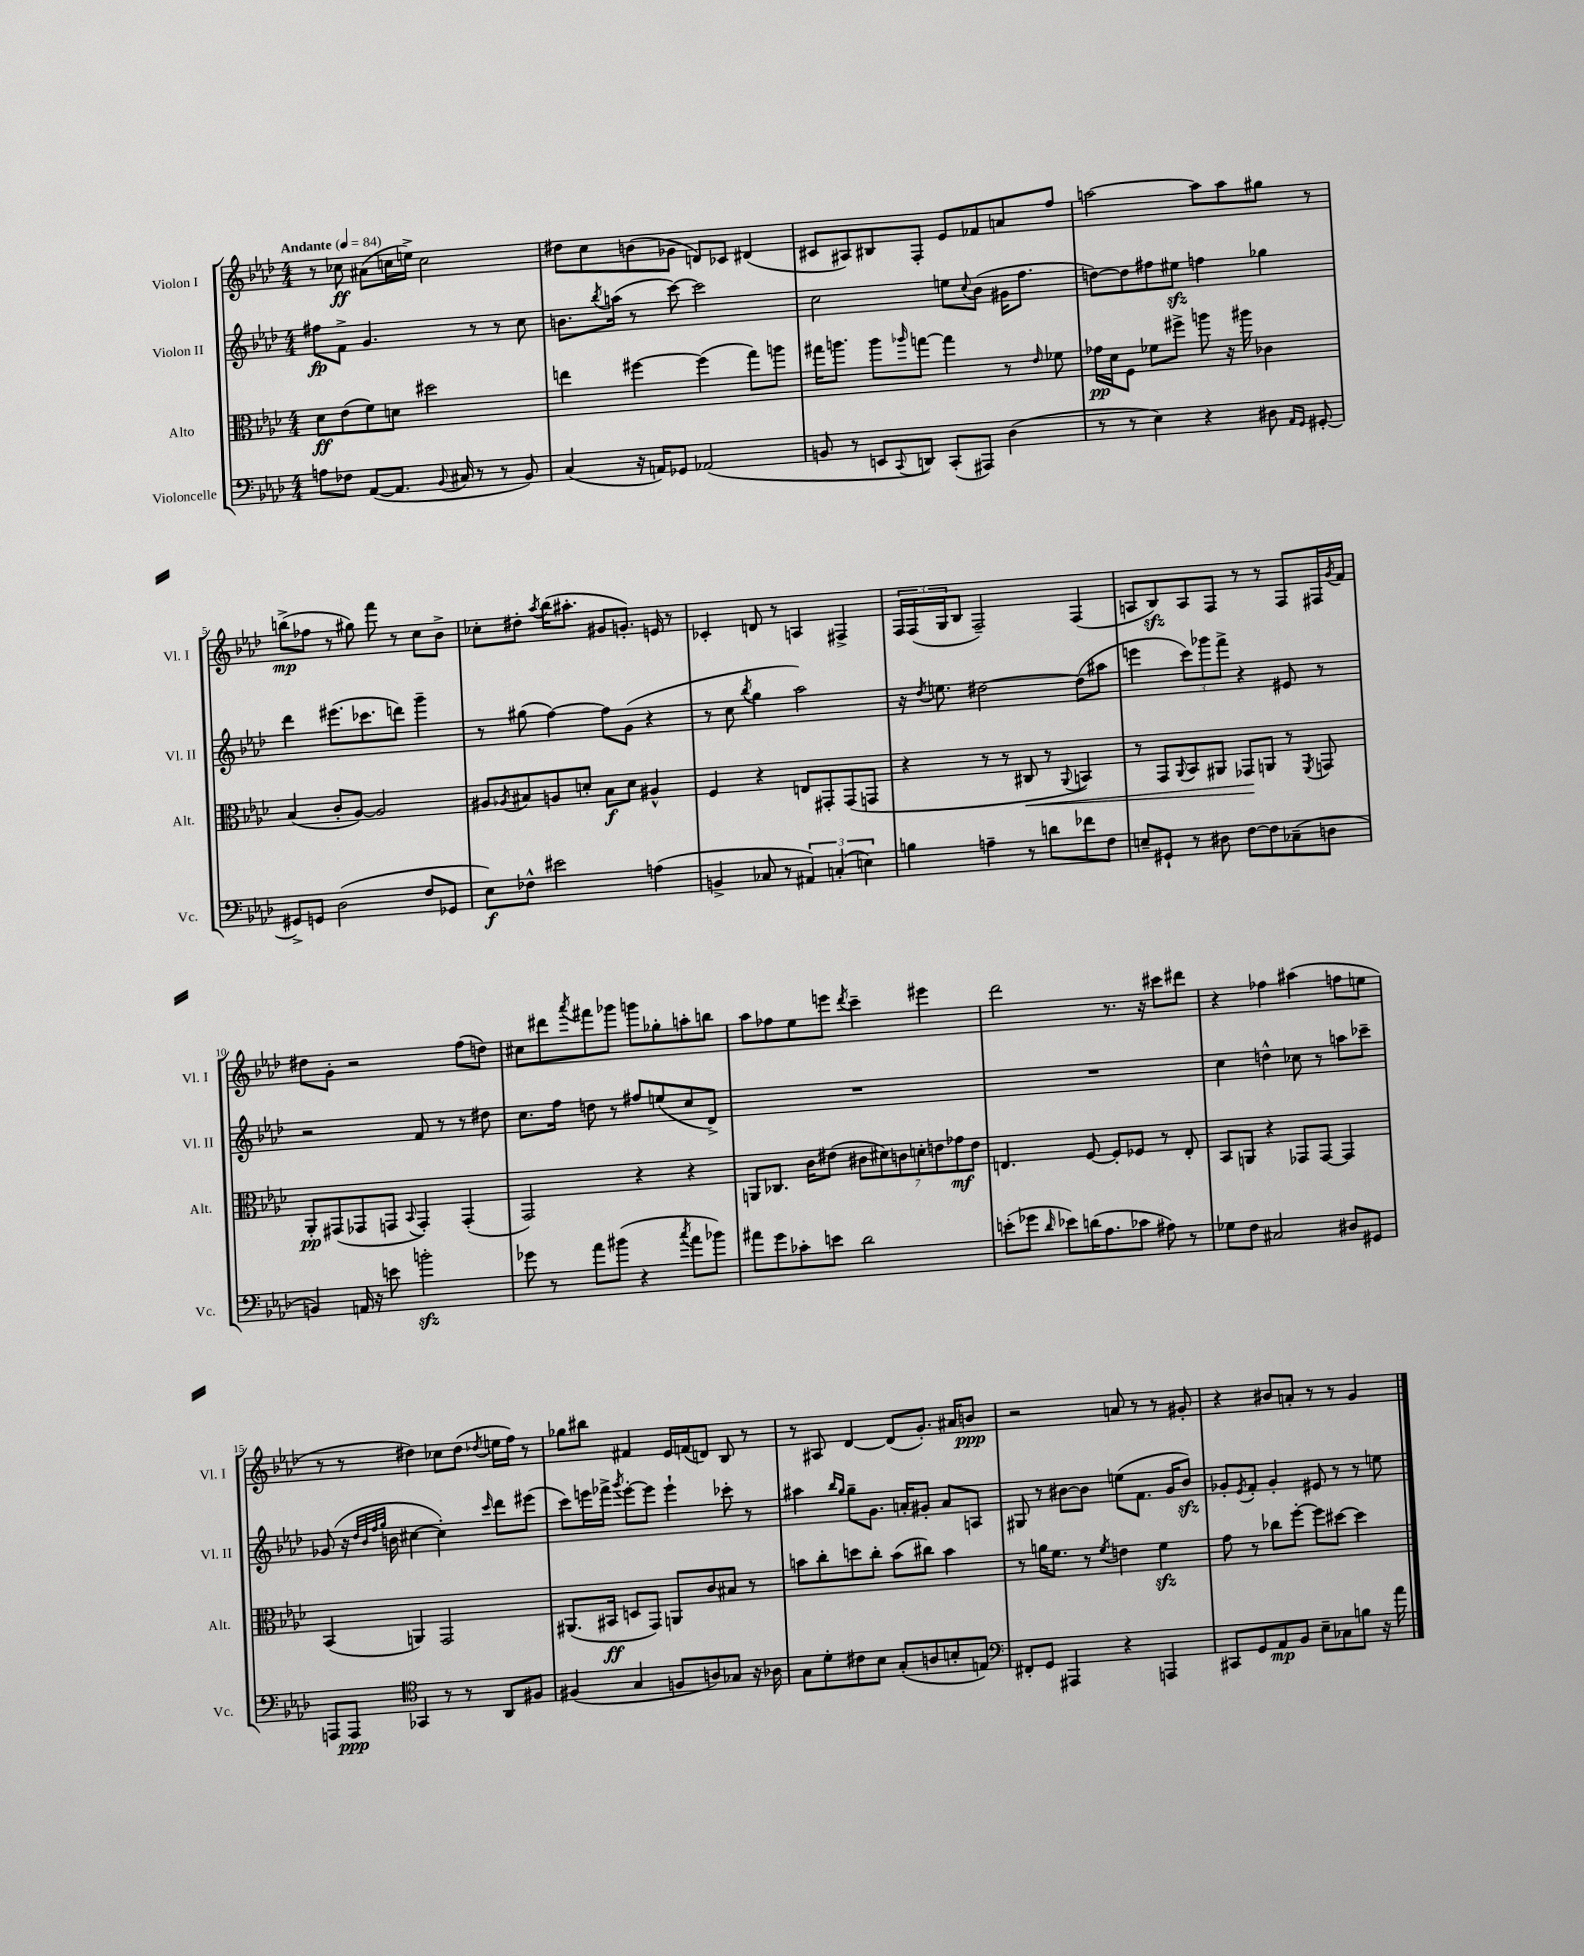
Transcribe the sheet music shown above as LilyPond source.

<<
\new StaffGroup <<
\new Staff = "s0" \with { instrumentName = "Violon I" shortInstrumentName = "Vl. I" } {
    \clef treble \key aes \major \numericTimeSignature \time 4/4 \tempo "Andante" 4 = 84
    r8 ces''8\ff ais'8( c''16 e''16->) c''2 |
    dis''8 c''8 b'8( ges'8 d'8) ces'8 dis'4( |
    cis'8 ais8) bis8 f8-. ees'8 fes'8 a'8 f''8 |
    a''2~ a''8 a''8 gis''8 r8 |
    b''8->\mp( fes''8 r8 gis''8) f'''8 r8 c''8 bes'8-> |
    ces''8-. dis''8-. \acciaccatura { aes''8 } bes''16( ais''8.-. gis'8 g'8.-.) e'16 r8 |
    ces'4-. d'8 r8 a4 fis4-> |
    \tuplet 3/2 { f16 f16( g16 } bes8 f2--) f4( |
    a8 bes8\sfz) a8 f8 r8 r8 f8 fis16 \acciaccatura { g'8 } f'16 |
    dis''8 g'8-. r2 f''8( d''8) |
    cis''8 dis'''8 \acciaccatura { aes'''8 } fis'''8 ges'''8 g'''8 ges''8-. a''8-. b''8 |
    aes''8 fes''8 ees''8 e'''8 \acciaccatura { des'''8 } c'''4-- eis'''4 |
    des'''2 r8. r16 cis'''8 dis'''8 |
    r4 fes''4 ais''4( f''8 e''8 |
    r8 r8 dis''4) ces''8 dis''8( \acciaccatura { des''8 } e''16 f''16) r8 |
    ges''8 bis''8 fis'4 ees'16 f'16( d'8) bes8 r8 |
    r8 ais8 des'4~ des'8( g'8.-.) ais'16 b'8\ppp |
    r2 a'8 r8 r8 gis'8-. |
    r4 bis'8 a'8-. r8 r8 g'4 \bar "|." |
}
\new Staff = "s1" \with { instrumentName = "Violon II" shortInstrumentName = "Vl. II" } {
    \clef treble \key aes \major \numericTimeSignature \time 4/4
    fis''8\fp f'8-> g'4. r8 r8 c''8 |
    b'8. \acciaccatura { bes''8 } a''16( r8 c'''8~) c'''2 |
    c''2 e''8 \appoggiatura { c''8 } bes'8( gis'16 f''8. |
    d''8~) d''8 fis''8 eis''8\sfz f''4 ges''4 |
    des'''4 eis'''8.( ces'''8. d'''8) g'''4-- |
    r8 gis''8( f''4~) f''8 g'8( r4 |
    r8 c''8 \acciaccatura { bes''8 } g''4 aes''2) |
    r16 \acciaccatura { des''8 } e''8. dis''2~ dis''8( ais''8 |
    e'''4 \tuplet 3/2 { c'''8) ges'''8 f'''8-> } r4 eis'8 r8 |
    r2 f'8 r8 r8 dis''8 |
    c''8. f''16 d''8 r8 fis''8 e''8( c''8 des'8->) |
    R1 |
    R1 |
    c''4 d''4-^ ces''8 r8 a''8 ces'''8-- |
    ges'8( r16 \grace { des''32 bes'32 f''32 g''32 } b'16 cis''4~ cis''4-.) \grace { c'''16 } des'''8 eis'''8( |
    c'''8) e'''16 fes'''16-> \acciaccatura { g'''8 } e'''8~-. e'''8 e'''4-! ces'''8-. r8 |
    ais''4 \grace { bes''16 g''16 } g''8-- g'8. a'16-. gis'8-. a'8 a8 |
    gis8 r8 bis'8~ bis'8 e''8( f'8. g'16 bis'8\sfz) |
    ges'8-. \acciaccatura { ees'8 } f'8-. ges'4-. eis'8 r8 r8 e''8 \bar "|." |
}
\new Staff = "s2" \with { instrumentName = "Alto" shortInstrumentName = "Alt." } {
    \clef alto \key aes \major \numericTimeSignature \time 4/4
    des'8\ff ees'8( f'8) d'8 dis''2 |
    e''4 fis''4~ fis''4( g''8) a''8 |
    gis''16 a''8. a''8 \grace { aes''16 } g''8~ g''4 r8 \grace { ees'16 } fes'8 |
    ges'16\pp des'16 f8 fes'8 fis''8-> a''8 r16 ais''16 ces'4 |
    bes4( c'8-. aes8~) aes2 |
    ais8 \acciaccatura { aes8 } bis8 a8 d'8-. bis8\f d'8 ais4-^ |
    f4 r4 e8 gis,8-. gis,8( g,8 |
    r4 r8 r8 cis8\< r8 \appoggiatura { aes,8 } b,4) |
    r8 g,8 \appoggiatura { aes,8 } bes,8 ais,8 ges,8\! a,8 r8 \acciaccatura { f,8 } g,8 |
    aes,8-.\pp gis,8( ges,8 g,8 \appoggiatura { bes,8 } g,4-.) g,4-.( |
    g,2) r4 r4 |
    a,8 ces8. c'16 eis'8( \tuplet 7/4 { cis'8 dis'8) c'8 d'8-. e'8 ges'8\mf e'8 } |
    e4. f8~ f8-. fes8 r8 e8-. |
    bes,8 a,8 r4 ges,8 ges,8~ ges,4 |
    bes,4( a,4) g,2 |
    ais,8.( bis,16\ff d8 g,8) a,8 c'8 bis8 r8 |
    b'8 c''8-. d''8 c''8-. b'8( cis''8) b'4 |
    r8 a'16 f'8. r8 \acciaccatura { f'8 } e'4 f'4\sfz |
    g'8 r8 ces''8 f''8~-. f''8 dis''8~ dis''4 \bar "|." |
}
\new Staff = "s3" \with { instrumentName = "Violoncelle" shortInstrumentName = "Vc." } {
    \clef bass \key aes \major \numericTimeSignature \time 4/4
    a8 fes8 aes,8~( aes,8. \appoggiatura { bes,8 } cis16 r8 r8 bes,8) |
    c4( r16 a,16) ges,8 aes,2( |
    b,8 r8 e,8 \appoggiatura { c,8 } d,8) c,8-.( ais,,8) des4( |
    r8 r8 ees4) r4 dis8 \grace { aes,16 g,16 } gis,8~-. |
    gis,8-> g,8 des2( f8 ges,8 |
    ees8\f) fes8-^ eis'2 a4( |
    b,4-> ces8 r8 \tuplet 3/2 { ais,4) c4-.( e4) } |
    b4 a4-- r8 d'8 fes'8 f8 |
    e8-- gis,8-! r8 dis8 f8~ f8 ces8--( d8 |
    b,4) a,16 r16 e'8 b'2-.\sfz |
    ges'8 r8 aes'8 bis'8( r4 \acciaccatura { c''8 } aes'8 bes'8) |
    ais'8 g'8 ces'8-. e'8 des'2 |
    e'8-.( ges'8 \grace { des'16 } ees'8) d'16( aes8. ces'8 ais8) r8 |
    ges8 f8 cis2 dis8 gis,8 |
    a,,8 a,,8\ppp \clef tenor ges,4 r8 r8 aes,8 fis8 |
    fis4( g4 f8 a8) ges8 r16 aes16 |
    g8 des'8-. cis'8 bes8 g8-.( a8 b8-. e8) |
    \clef bass fis,8-. g,8 ais,,4 r4 a,,4 |
    cis,8 g,8 aes,8\mp bes,8 ees8-- ces8 b8 r16 aes'16 \bar "|." |
}
>>
>>
